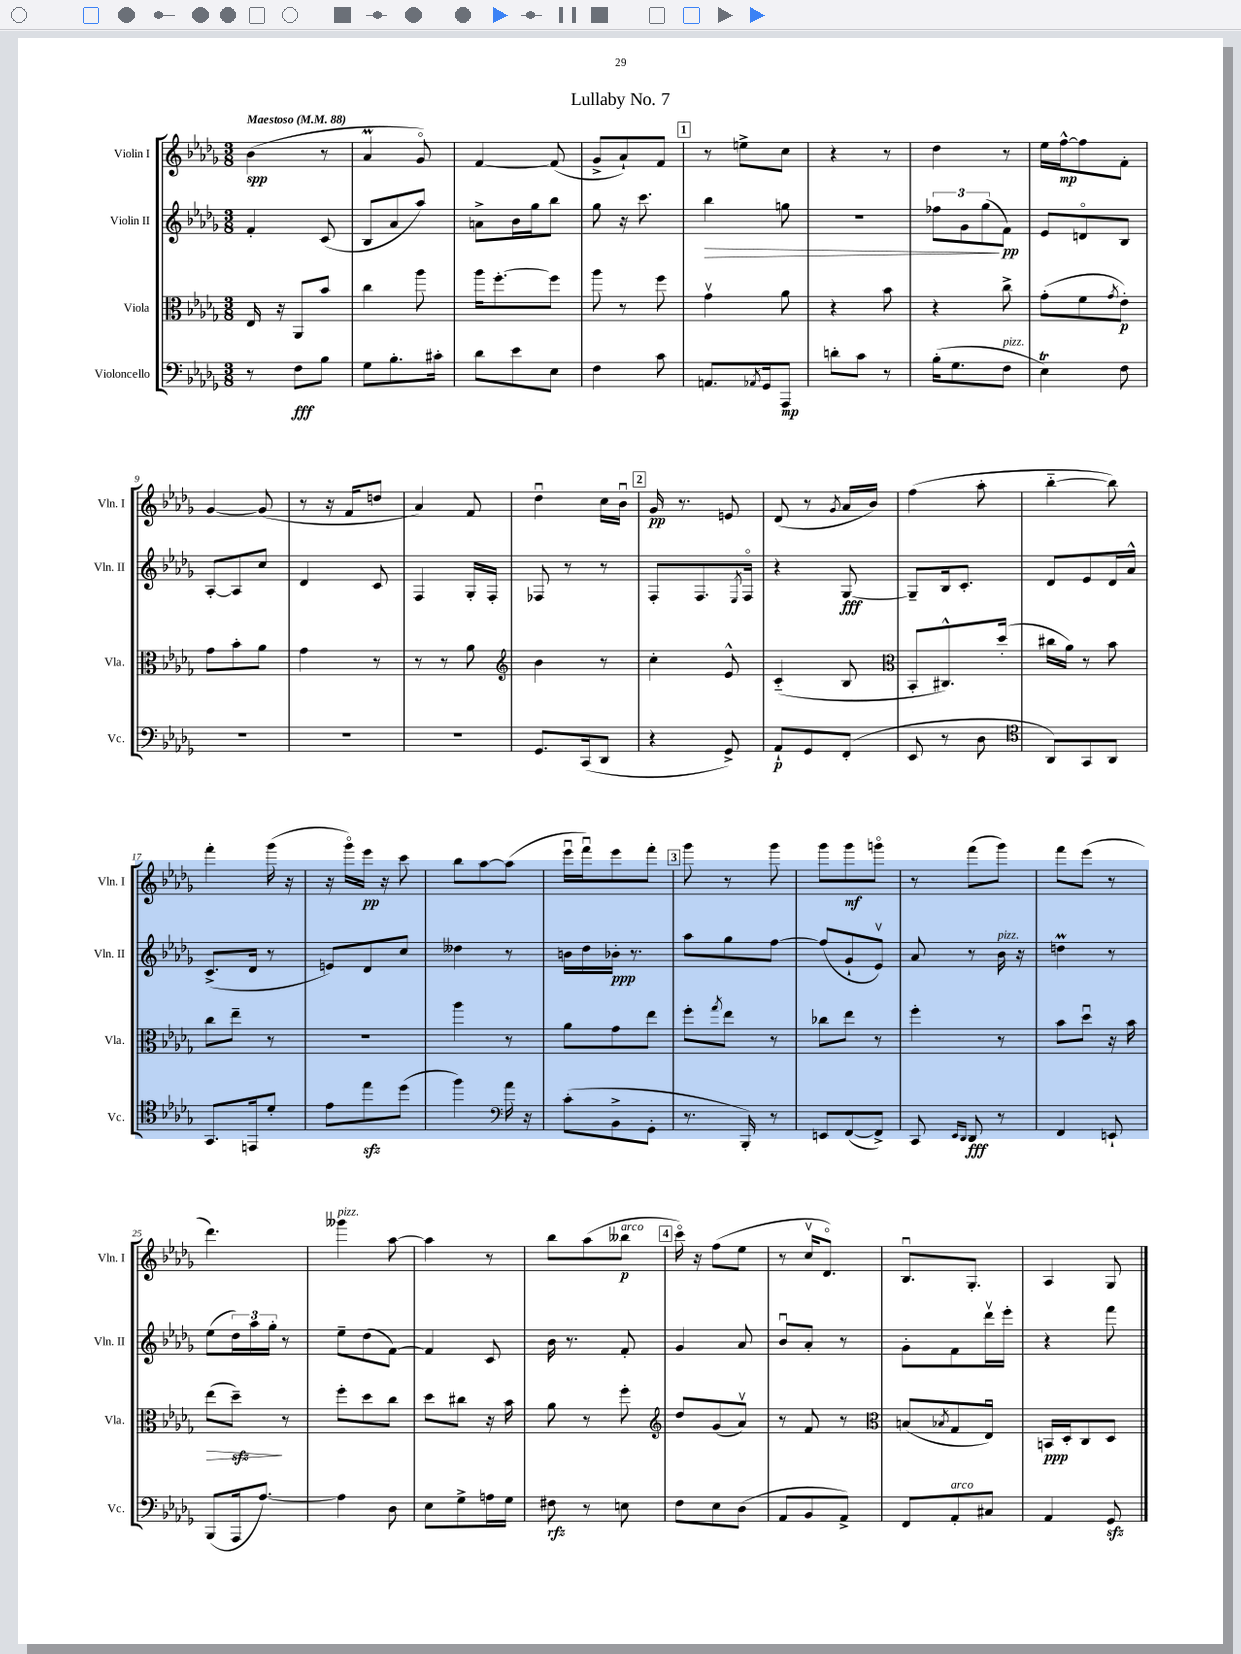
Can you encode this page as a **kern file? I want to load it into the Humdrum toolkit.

**kern	**kern	**kern	**kern
*staff4	*staff3	*staff2	*staff1
*clefF4	*clefC3	*clefG2	*clefG2
*k[b-e-a-d-g-]	*k[b-e-a-d-g-]	*k[b-e-a-d-g-]	*k[b-e-a-d-g-]
*M3/8	*M3/8	*M3/8	*M3/8
*MM88	*MM88	*MM88	*MM88
8r	16E-/	4f'/	(4b-\
.	16r	.	.
8F\L	8AA-/L	.	.
8B-\J	8b-/J	(8c/	8r
=	=	=	=
8G-\L	4cc\	8B-/L	4a-/
8.B-'\	.	8a-/	.
.	8aa-\	8aa-/J)	8g-o/)
16c#'\Jk	.	.	.
=	=	=	=
8d-\L	16aa-\LK	8a^\L	[4f/
.	[8.ff'\	.	.
8e-\	.	16b-\L	.
.	.	16gg-\J	.
8E-\J	8ff\]J	8bb-\J	(8f/]
=	=	=	=
4F\	8aa-\	8gg-\	8g-^/L
.	8r	16r	8a-`/)
.	.	8.ccc\	.
8c\	8ff\	.	8f/J
=	=	=	=
8.AA/L	4g-v\	4bb-\	8r
.	.	.	8ee^\L
8qAA-/	.	.	.
16GG-/k	.	.	.
8AAA-/J	8a-\	8gg\	8cc\J
=	=	=	=
8d'\L	4r	4.r	4r
8c\J	.	.	.
8r	8b-\	.	8r
=	=	=	=
(16B-'\LK	4r	12ff-\L	4dd-\
8.G-\	.	.	.
.	.	12g-\	.
.	.	(12gg-\	.
8F\J	8cc^\	8f\J)	8r
=	=	=	=
4E-\)	(8g-'\L	8e-/L	16ee-\LL
.	.	.	[16ff^^\J
.	8f\	8do/	8ff\]
.	8qg-/	.	.
8F\	8e-'\J)	8B-/J	8f'\J
=	=	=	=
4.r	8g-\L	[8A-'/L	[4g-/
.	8b-'\	8A-/]	.
.	8a-\J	8cc/J	(8g-/]
=	=	=	=
4.r	4g-\	4d-/	8r
.	.	.	16r
.	.	.	16f/LK
.	8r	8c/	8dd/J
=	=	=	=
4.r	8r	4F/	4a-/)
.	8r	.	.
.	8a-\	16G-'/LL	8f/
.	.	16F'/JJ	.
=	=	=	=
*	*clefG2	*	*
8.GG-/L	4b-\	8F-/	4dd-u\
.	.	8r	.
(16CC/k	.	.	.
8DD-/J	8r	8r	16cc\LL
.	.	.	16b-u\JJ
=	=	=	=
4r	4cc'\	8F'/L	16g-/
.	.	.	8.r
.	.	8.F/	.
8GG-^/)	8e-^^/	.	8e/
.	.	8qE-/	.
.	.	16Fo/Jk	.
=	=	=	=
8AA-`/L	(4c'~/	4r	(8d-/
8GG-/	.	.	8r
.	.	.	8qg-/
(8FF'/J	8B-/	[8G-/	16a-/LL
.	.	.	16b-/JJ)
=	=	=	=
*	*clefC3	*	*
8EE-/	8BB-'/L	8G-~/]L	(4ff\
8r	8.C#^^/)	16B-/k	.
.	.	8.c'/J	.
8D-\	.	.	8aa-'\
.	(16dd-'/Jk	.	.
=	=	=	=
*clefC4	*	*	*
8AA-/L)	16cc#\LL	8d-/L	[4bb-'~\
.	16a-\JJ)	.	.
8GG-/	8r	8e-/	.
8AA-/J	8b-\	16d-/L	8bb-\])
.	.	16a-^^/JJ	.
=	=	=	=
8.GG-/L	8cc\L	(8.c^/L	4fff'\
.	8ee-~\J	.	.
16EE/k	.	16d-/Jk	.
8d-'/J	8r	8r	(16ggg-\
.	.	.	16r
=	=	=	=
8e-\L	4.r	8e/L)	16r
.	.	.	16ggg-o\LL)
8ee-\	.	8d-/	16eee-\JJ
.	.	.	16r
(8dd-\J	.	8cc/J	8ccc\
=	=	=	=
4ff\)	4aa-\	4dd--\	8bb-\L
.	.	.	[8aa-\
*clefF4	*	*	*
16a-\	8r	8r	(8aa-\]J
16r	.	.	.
=	=	=	=
(8c'\L	8a-\L	16b\LL	16eee-u\LL
.	.	16dd-\	16fffu\J)
8BB-^\	8g-\	16b-'\JJ	8eee-\
.	.	8.r	.
8GG-'\J	8ee-\J	.	8fff'\J
=	=	=	=
8.r	8ff'\L	8aa-\L	8ggg-\
.	8qgg-/	.	.
.	8ee-\J	8gg-\	8r
16BBB-'/)	.	.	.
8r	8r	[8ff\J	8ggg-\
=	=	=	=
8EE/L	8cc-\L	(8ff/]L	8ggg-\L
([8FF/	8ee-\J	8g-`/	8ggg-\
8FF^/]J)	8r	8e-v/J)	8gggo\J
=	=	=	=
8CC/	4ff'\	8a-/	8r
16qqEE-/LL	.	.	.
16qqDD-/JJ	.	.	.
8DD-/	.	8r	(8fff\L
8r	8r	16b-\	8ggg-\J)
.	.	16r	.
=	=	=	=
4FF/	8b-\L	4dd\	8fff\L
.	8dd-u\J	.	(8eee-\J
8EE`/	16r	8r	8r
.	16b-\	.	.
=	=	=	=
(8BBB-/L	(8ee-\L	(8ee-\L	4.ddd-\)
16AAA-/k	8dd-~\J)	24dd-\L)	.
.	.	24aa-\	.
[8.A-/J)	.	.	.
.	.	24gg-'\JJ	.
.	8r	8r	.
=	=	=	=
4A-\]	8ff'\L	8ee-~\L	4ggg--\
.	8dd-\	(8dd-\	.
8D-\	8cc\J	[8f\J)	[8aa-\
=	=	=	=
8E-\L	8dd-\L	4f/]	4aa-\]
8G-^\	8cc#\J	.	.
16A\L	16r	8c/	8r
16G-\JJ	16b-\	.	.
=	=	=	=
8F#\	8a-\	16b-\	8bb-\L
.	.	8.r	.
8r	8r	.	(8aa-\
8E\	8ff'\	8f'/	8bb--\J
=	=	=	=
*	*clefG2	*	*
8F\L	8dd-/L	4g-/	16ccco\)
.	.	.	16r
8E-\	(8g-/	.	(8ff\L
(8D-\J	8a-v/J)	8a-/	8ee-\J
=	=	=	=
8AA-/L	8r	8b-u/L	8r
8BB-/	8f/	8a-'/J	16ccv/LK
.	.	.	8.d-o/J)
8AA-^/J)	8r	8r	.
=	=	=	=
*	*clefC3	*	*
8FF/L	(8B/L	8g-'\L	8.B-u/L
.	8qB-/	.	.
8AA-'/	8G-/	8f\	.
.	.	.	8.G-'/J
8C#/J	8E-u/J)	16ddd-v\L	.
.	.	16eee-'\JJ	.
=	=	=	=
4AA-/	16BB/LL	4r	4A-/
.	16D-'/J	.	.
.	8C/	.	.
8GG-/	8D-/J	8fff\	8G-/
==	==	==	==
*-	*-	*-	*-
